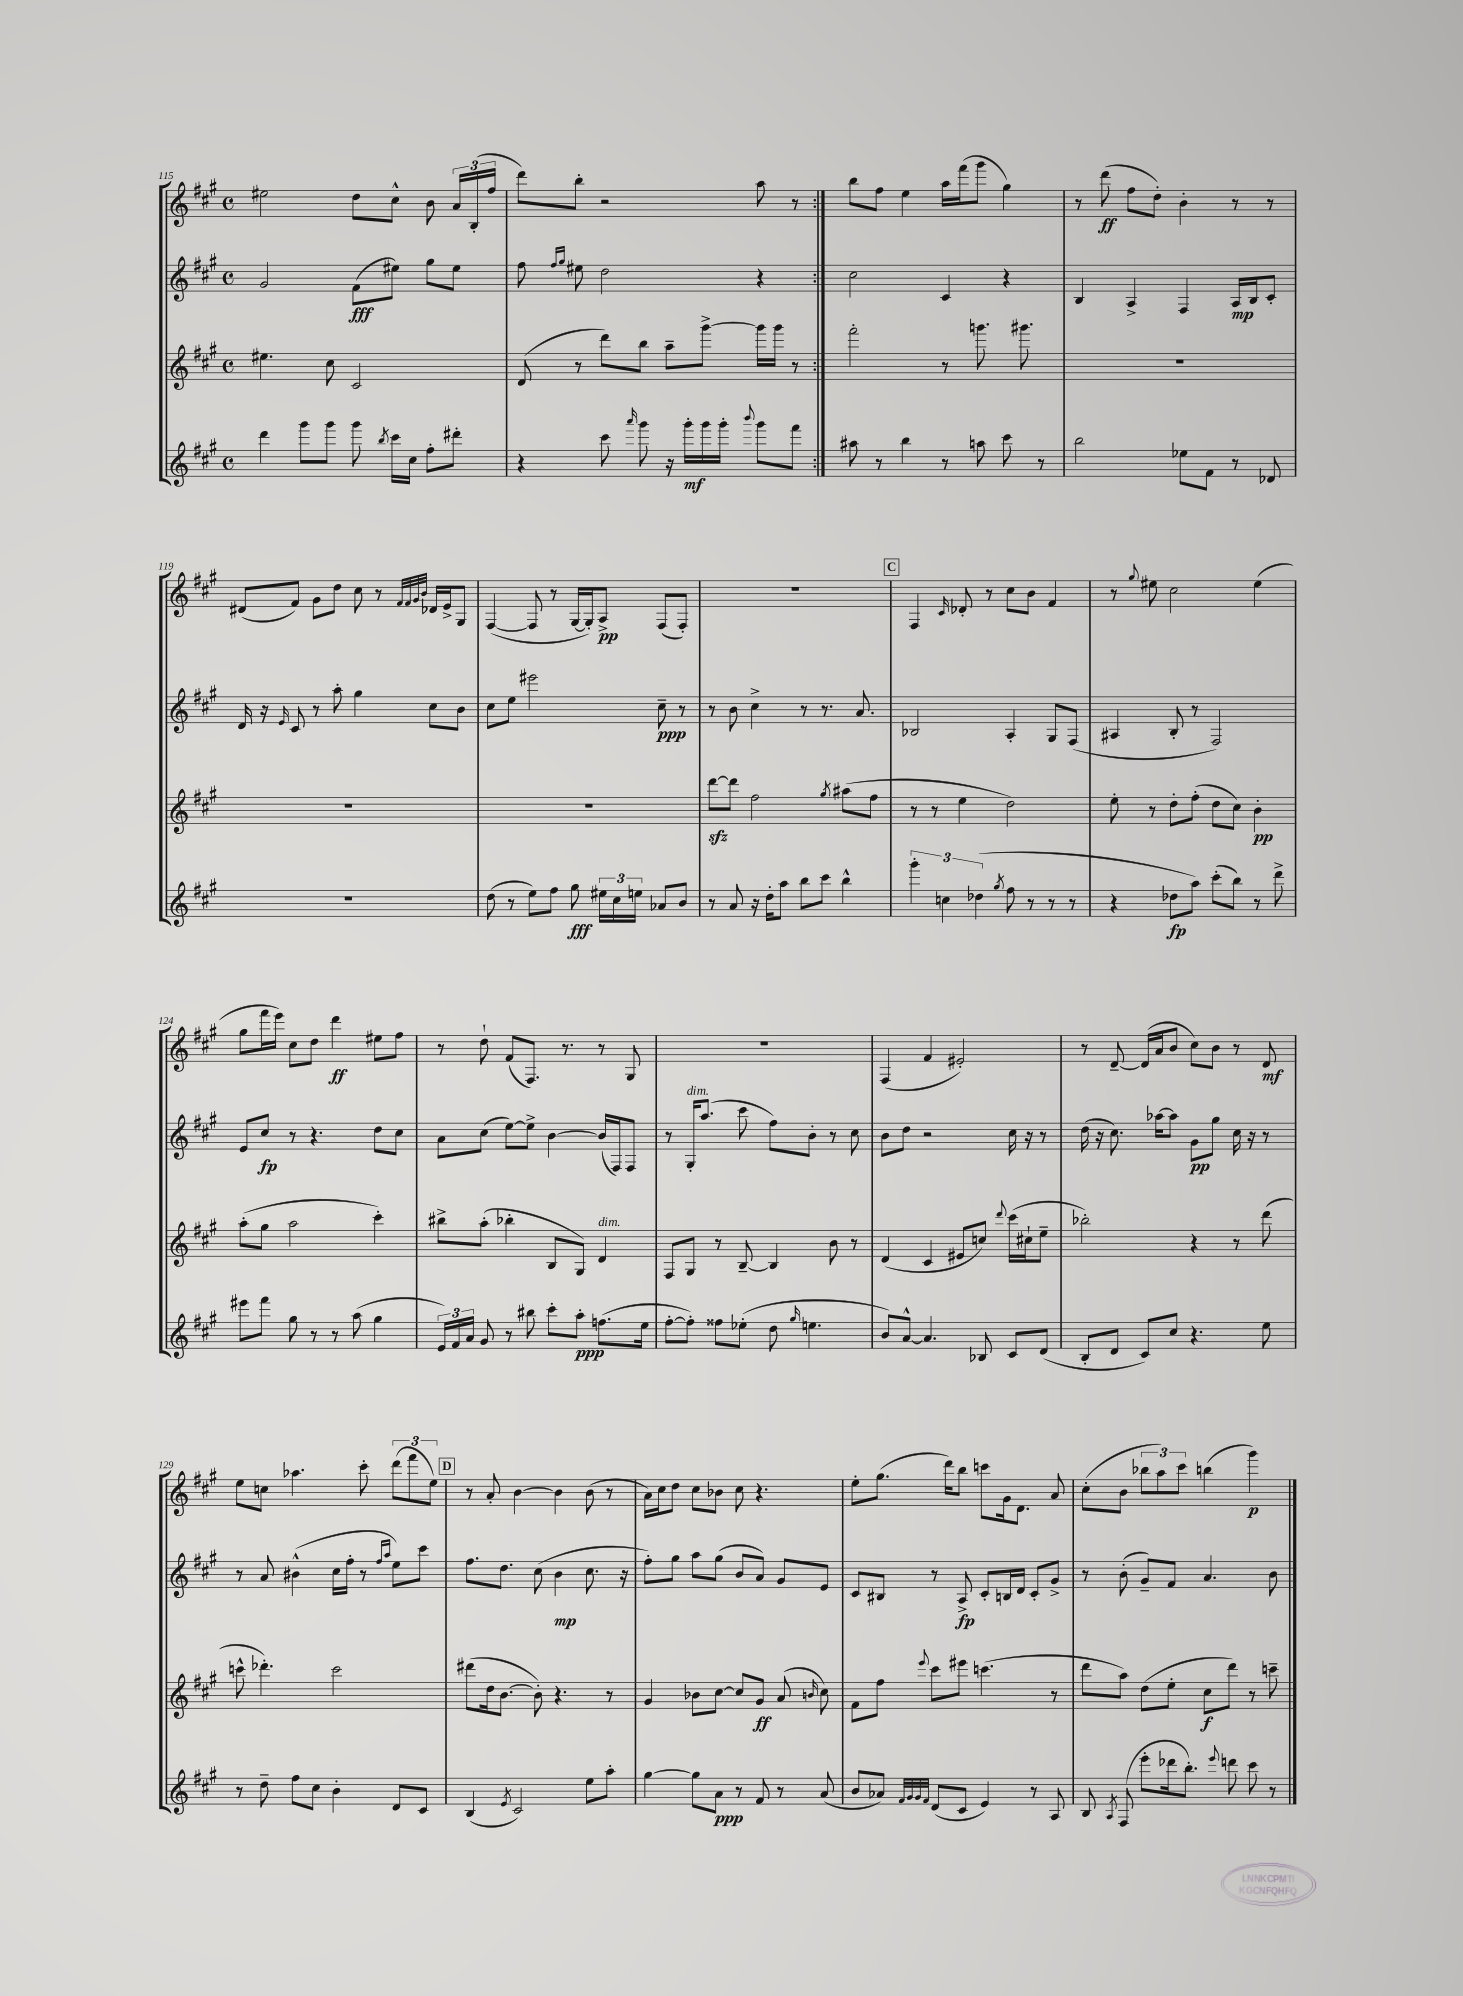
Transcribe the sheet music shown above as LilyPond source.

<<
\new StaffGroup <<
\new Staff = "s0" {
    \clef treble \key a \major \defaultTimeSignature \time 4/4
    \autoBeamOff \repeat volta 2 { eis''2 d''8[ cis''8]-^ b'8 \tuplet 3/2 { a'16[ b16-.( fis''16] } |
    d'''8[) b''8]-. r2 a''8 r8 | }
    b''8[ fis''8] e''4 a''16[ fis'''16( gis'''8] gis''4) |
    r8 d'''8\ff( fis''8[ d''8]-.) b'4-. r8 r8 |
    dis'8[( fis'8]) gis'8[ d''8] cis''8 r8 \grace { fis'32[ fis'32 gis'32 b'32] } des'16[ e'16-> gis8] |
    fis4~( fis8 r8 gis16[~ gis16-.) a8]->\pp fis8[( fis8]-.) |
    R1 |
    \mark \markup { \box "C" } fis4 \grace { cis'16 } des'8-. r8 cis''8[ b'8] fis'4 |
    r8 \appoggiatura { gis''8 } eis''8 cis''2 eis''4( |
    gis''8[ fis'''16 e'''16]) cis''8[ d''8] d'''4\ff eis''8[ fis''8] |
    r8 d''8-! fis'8[( fis8.]) r8. r8 gis8 |
    R1 |
    fis4( fis'4 eis'2-.) |
    r8 d'8~-- d'16[( a'16 b'8] cis''8[) b'8] r8 d'8\mf |
    e''8[ c''8] aes''4. cis'''8-. \tuplet 3/2 { d'''8[( fis'''8 e''8]) } |
    \mark \markup { \box "D" } r8 a'8-. b'4~ b'4 b'8( r8 |
    a'16[) cis''16 d''8] cis''8[ bes'8] cis''8 r4. |
    e''8[-. gis''8.]( d'''16[) b''8] c'''8[ gis'16 d'8.] a'8 |
    cis''8[-.( b'8] \tuplet 3/2 { bes''8[ a''8) cis'''8] } b''4( gis'''4\p) \bar "|." |
}
\new Staff = "s1" {
    \clef treble \key a \major \defaultTimeSignature \time 4/4
    \autoBeamOff \repeat volta 2 { gis'2 fis'8[\fff( eis''8]) gis''8[ eis''8] |
    fis''8 \grace { fis''16[ gis''16] } eis''8 d''2 r4 | }
    cis''2 cis'4 r4 |
    b4 a4-> fis4 a16[\mp b16 cis'8]-. |
    d'16 r16 \grace { e'16 } cis'8 r8 a''8-. gis''4 cis''8[ b'8] |
    cis''8[ e''8] eis'''2 cis''8--\ppp r8 |
    r8 b'8 cis''4-> r8 r8. a'8. |
    \mark \markup { \box "C" } bes2 a4-. gis8[ fis8]( |
    ais4 b8-. r8 fis2) |
    e'8[ cis''8]\fp r8 r4. d''8[ cis''8] |
    a'8[ cis''8]( e''8[~) e''8]-> b'4~ b'16[( fis16) fis8] |
    r8 gis16[-.^\markup { \italic "dim." } a''8.]( cis'''8 fis''8[) b'8]-. r8 cis''8 |
    b'8[ d''8] r2 cis''16 r16 r8 |
    d''16( r16 cis''8.) aes''16[~ aes''8] gis'8[\pp gis''8] cis''16 r16 r8 |
    r8 a'8 bis'4-^( cis''16[ fis''16]-. r8 \grace { fis''16[ a''16] } e''8[) cis'''8] |
    \mark \markup { \box "D" } fis''8.[ d''8.] cis''8( b'4\mp cis''8. r16 |
    fis''8[-.) gis''8] a''8[ gis''8]( b'8[ a'8]) gis'8[ e'8] |
    cis'8[ bis8] r8 a8->\fp cis'8[-. b16 d'16] cis'8[-. gis'8]-> |
    r8 b'8-.( gis'8[--) fis'8] a'4. b'8 \bar "|." |
}
\new Staff = "s2" {
    \clef treble \key a \major \defaultTimeSignature \time 4/4
    \autoBeamOff \repeat volta 2 { eis''4. cis''8 cis'2 |
    d'8( r8 d'''8[) b''8] a''8[-- gis'''8]~-> gis'''16[ gis'''16] r8 | }
    fis'''2-. r8 g'''8. gis'''8. |
    R1 |
    R1 |
    R1 |
    d'''8[~\sfz d'''8] fis''2 \acciaccatura { gis''8 } ais''8[( fis''8] |
    \mark \markup { \box "C" } r8 r8 e''4 d''2) |
    e''8-. r8 d''8[-. fis''8]-.( d''8[ cis''8]) b'4-.\pp |
    a''8[-.( gis''8] a''2 cis'''4-.) |
    bis''8[-> a''8]-.( bes''4-. b8[ gis8]) d'4^\markup { \italic "dim." } |
    fis8[ gis8] r8 b8~-- b4 b'8 r8 |
    d'4( cis'4 eis'8[ c''8]) \appoggiatura { d'''8 } cis'''16[( cis''16-! e''8]-- |
    bes''2-.) r4 r8 d'''8( |
    c'''8-^ des'''4.-.) c'''2 |
    \mark \markup { \box "D" } dis'''8[( d''16 b'8.]~ b'8-.) r4. r8 |
    gis'4 bes'8[ cis''8]~ cis''8[ gis'8]\ff a'8( \grace { b'16 } cis''8) |
    fis'8[ fis''8] \appoggiatura { e'''8 } cis'''8[ eis'''8] c'''4.( r8 |
    d'''8[ a''8]) d''8[( e''8]-. cis''8[\f d'''8]) r8 c'''8-- \bar "|." |
}
\new Staff = "s3" {
    \clef treble \key a \major \defaultTimeSignature \time 4/4
    \autoBeamOff \repeat volta 2 { d'''4 gis'''8[ gis'''8] gis'''8 \acciaccatura { b''8 } cis'''16[ cis''16] fis''8[-. dis'''8]-. |
    r4 cis'''8 \grace { a'''16 } gis'''8 r16 gis'''16[-.\mf gis'''16 gis'''16]-. \appoggiatura { b'''8 } gis'''8[ fis'''8] | }
    ais''8 r8 b''4 r8 a''8 cis'''8 r8 |
    b''2 ees''8[ fis'8] r8 des'8 |
    R1 |
    d''8( r8 e''8[) fis''8] gis''8\fff \tuplet 3/2 { eis''16[ cis''16 e''16] } aes'8[ b'8] |
    r8 a'8 r16 d''16[-. a''8] b''8[ cis'''8] b''4-^ |
    \mark \markup { \box "C" } \tuplet 3/2 { gis'''4-. c''4 des''4( } \acciaccatura { gis''8 } fis''8 r8 r8 r8 |
    r4 des''8[\fp a''8]) cis'''8[-.( b''8]) r8 d'''8-> |
    eis'''8[ fis'''8] gis''8 r8 r8 a''8( gis''4 |
    \tuplet 3/2 { e'16[) fis'16 a'16] } gis'8 r8 bis''8 cis'''8[-. a''8]-.\ppp f''8.[( e''16] |
    fis''8[~-. fis''8]-.) fisis''8[ ees''8]-.( d''8 \grace { gis''16 } e''4. |
    b'8[) a'8]~-^ a'4. bes8 cis'8[ d'8]( |
    b8[-. d'8] cis'8[) cis''8] r4. e''8 |
    r8 d''8-- fis''8[ cis''8] b'4-. d'8[ cis'8] |
    \mark \markup { \box "D" } b4( \acciaccatura { e'8 } cis'2) e''8[ a''8]-. |
    gis''4~ gis''8[ a'8]\ppp r8 fis'8 r8 a'8( |
    b'8[ aes'8]) \grace { fis'32[ gis'32 gis'32 fis'32] } d'8[( cis'8] e'4) r8 a8 |
    b8 \acciaccatura { a8 } fis8( e'''8[-. des'''16 b''8.]-.) \appoggiatura { e'''8 } d'''8 cis'''8 r8 \bar "|." |
}
>>
>>
\layout { \context { \Score currentBarNumber = #115 } }
